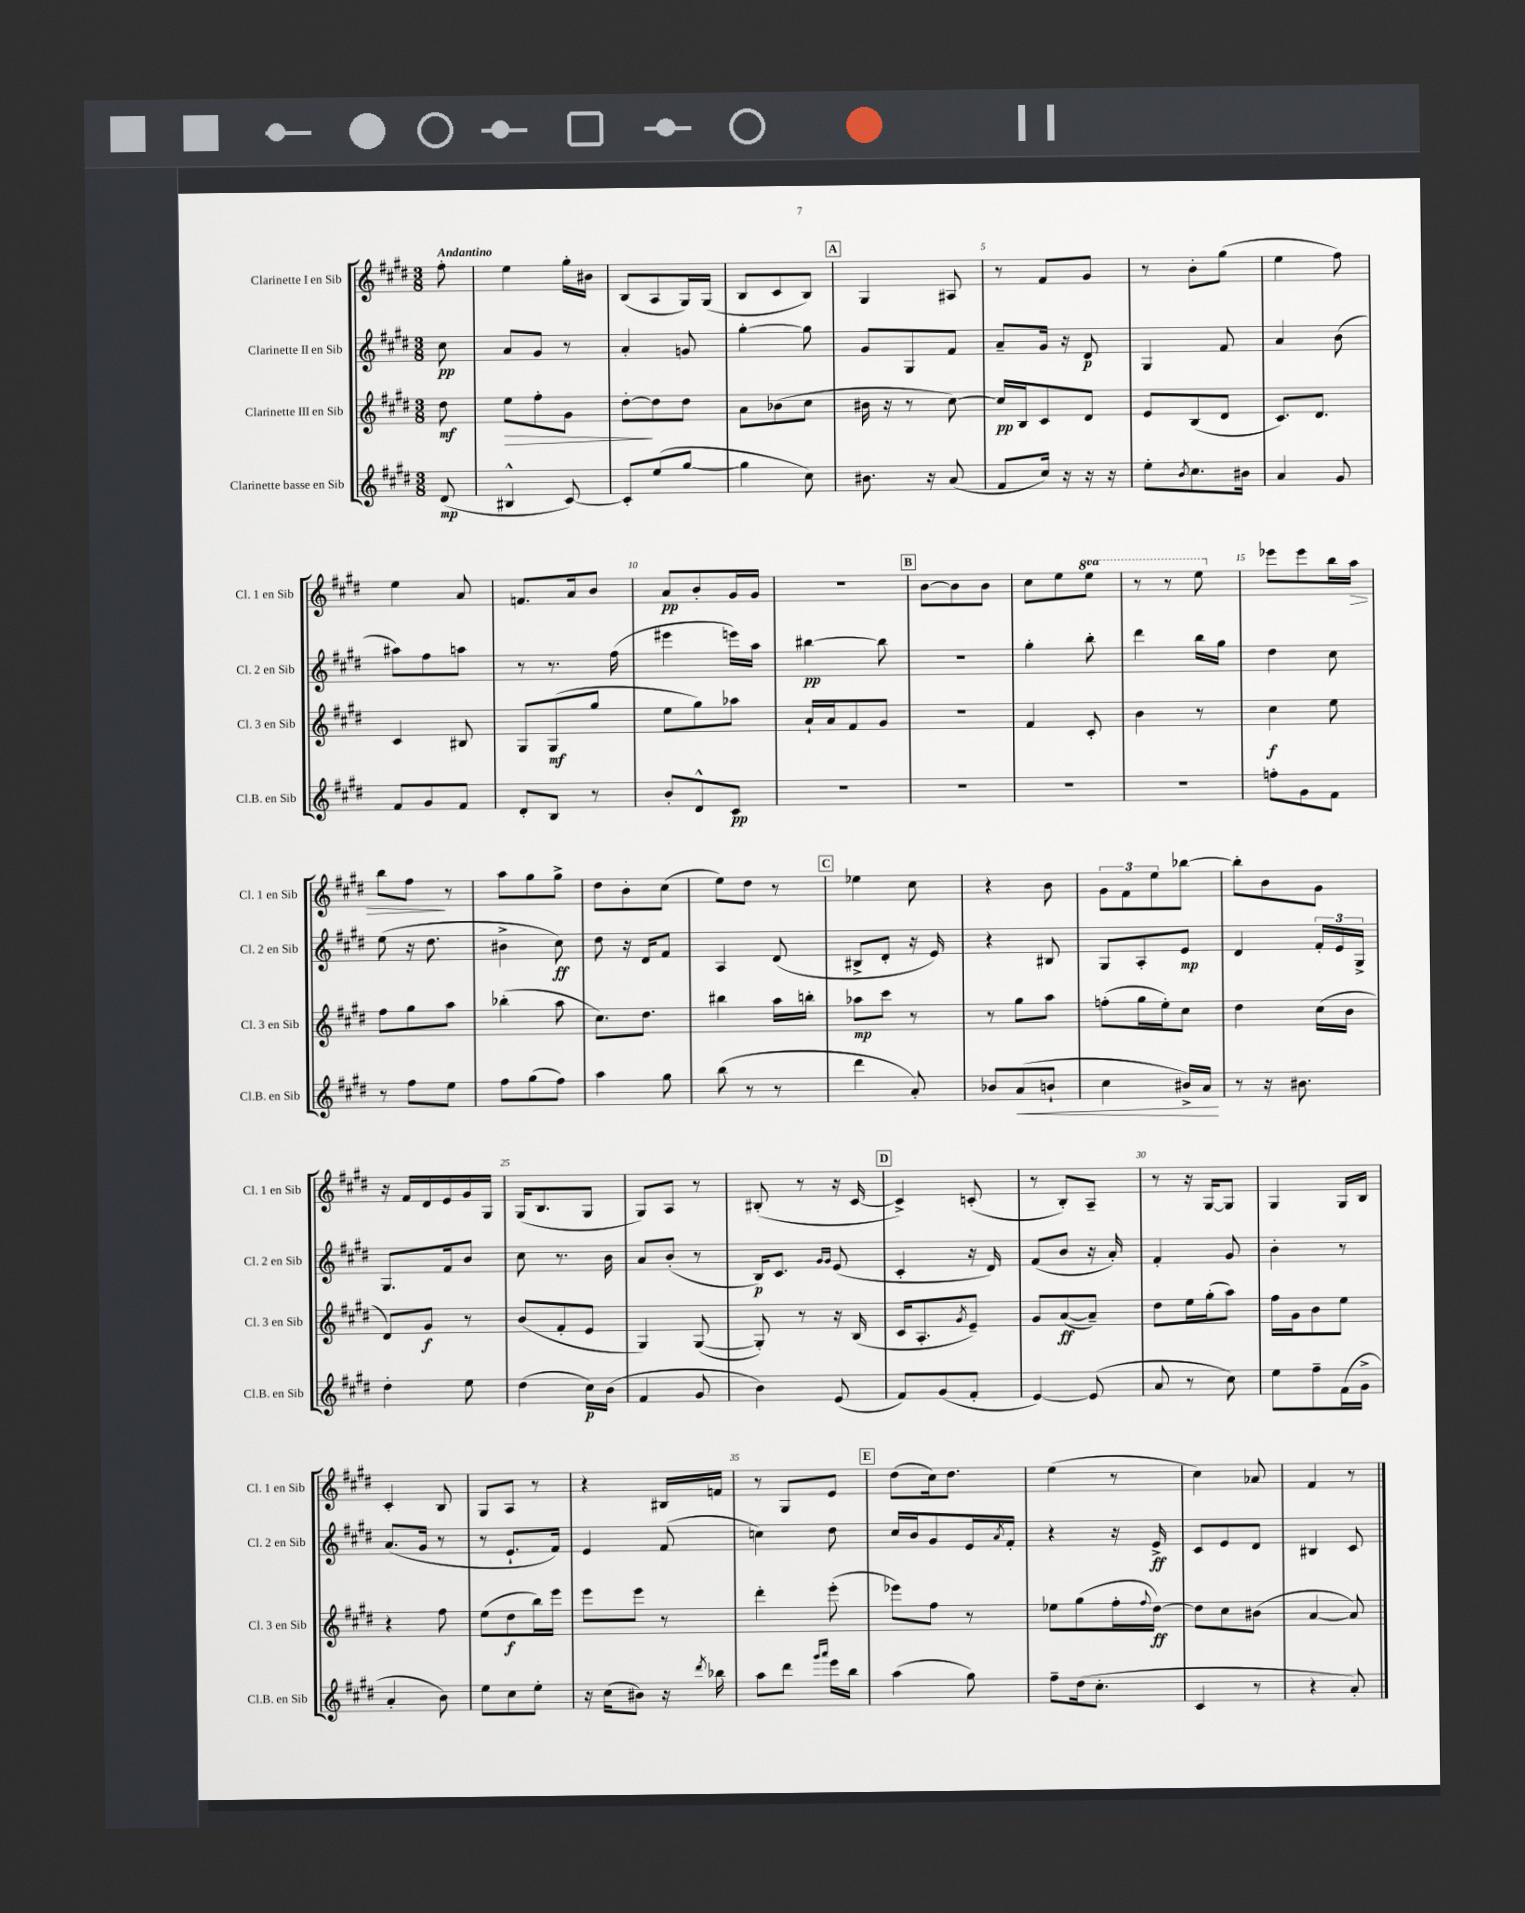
<<
\new StaffGroup <<
\new Staff = "s0" \with { instrumentName = "Clarinette I en Sib" shortInstrumentName = "Cl. 1 en Sib" } {
    \clef treble \key e \major \numericTimeSignature \time 3/8 \set Staff.ottavationMarkups = #ottavation-simple-ordinals \partial 8 \tempo "Andantino"
    fis''8-. |
    e''4 gis''16-. bis'16 |
    b8( a8 gis16) gis16( |
    b8 cis'8 b8) |
    \mark \markup { \box "A" } gis4 ais8 |
    r8 fis'8 gis'8 |
    r8 b'8-. gis''8( |
    e''4 fis''8) |
    e''4 a'8 |
    f'8. a'16 b'8 |
    a'8\pp b'8-. gis'16 gis'16 |
    r4. |
    \mark \markup { \box "B" } b'8~ b'8 b'8 |
    cis''8 e''8 \ottava #1 e'''8 |
    r8 r8 e'''8 \ottava #0 |
    ees'''8 ees'''8 b''16 a''16\> |
    b''8 fis''8\! r8 |
    a''8 gis''8 gis''8-> |
    dis''8 b'8-. cis''8( |
    e''8) dis''8 r8 |
    \mark \markup { \box "C" } ees''4 cis''8 |
    r4 b'8 |
    \tuplet 3/2 { gis'8 fis'8 e''8 } bes''8~ |
    bes''8-. b'8 gis'8 |
    r16 fis'16 dis'16 e'16 gis'16 gis16 |
    gis16( b8. gis8 |
    gis8) a8 r8 |
    bis8-.( r8 r16 cis'16~ |
    \mark \markup { \box "D" } cis'4->) c'8-.( |
    r8 b8-.) a8-- |
    r8 r16 gis16~ gis8 |
    gis4 gis16 b16 |
    cis'4-. b8 |
    gis8 a8 r8 |
    r4 bis16 f'16 |
    r8 gis8 e'8 |
    \mark \markup { \box "E" } dis''8( cis''16) dis''8. |
    e''4( r8 |
    cis''4) aes'8 |
    fis'4 r8 \bar "|." |
}
\new Staff = "s1" \with { instrumentName = "Clarinette II en Sib" shortInstrumentName = "Cl. 2 en Sib" } {
    \clef treble \key e \major \numericTimeSignature \time 3/8 \partial 8
    cis''8\pp |
    a'8 gis'8 r8 |
    a'4-. g'8 |
    gis''4~-. gis''8 |
    \mark \markup { \box "A" } gis'8 gis8 fis'8 |
    a'8-- gis'16 r16 dis'8\p |
    gis4 fis'8 |
    a'4 b'8( |
    ais''8) fis''8 a''8 |
    r8 r8. fis''16( |
    eis'''4 e'''16) a''16 |
    bis''4~\pp bis''8 |
    \mark \markup { \box "B" } R4. |
    gis''4-. b''8-. |
    dis'''4 b''16 gis''16 |
    dis''4 cis''8 |
    e''8( r16 dis''8. |
    bis'4-> cis''8\ff) |
    dis''8 r16 dis'16 fis'8 |
    a4 dis'8( |
    \mark \markup { \box "C" } bis8-> dis'8-. r16 e'16) |
    r4 bis8 |
    gis8 a8-. e'8\mp |
    dis'4 \tuplet 3/2 { fis'16-. e'16 gis16-> } |
    gis8. fis'16 b'8 |
    cis''8 r8. b'16 |
    a'8 b'8-.( r8 |
    b16\p) cis'8. \grace { gis'16 gis'16 } e'8( |
    \mark \markup { \box "D" } cis'4-. r16 dis'16) |
    fis'8( b'8 r16 a'16-.) |
    fis'4-. gis'8 |
    b'4-. r8 |
    a'8.( gis'16 r8 |
    r8 e'8.-! fis'16) |
    e'4 fis'8( |
    c''4) dis''8 |
    \mark \markup { \box "E" } cis''16 b'16 gis'8 e'16 \acciaccatura { a'8 } fis'16-. |
    r4 r16 e'16->\ff |
    cis'8 e'8 dis'8 |
    bis4 cis'8 \bar "|." |
}
\new Staff = "s2" \with { instrumentName = "Clarinette III en Sib" shortInstrumentName = "Cl. 3 en Sib" } {
    \clef treble \key e \major \numericTimeSignature \time 3/8 \partial 8
    dis''8\mf |
    e''8\> fis''8-. gis'8 |
    dis''8~-.\! dis''8 dis''8 |
    a'8 bes'8( cis''8 |
    \mark \markup { \box "A" } bis'16 r16 r8 cis''8~) |
    cis''16\pp b16 cis'8 dis'8 |
    e'8 b8( dis'8 |
    cis'8.) dis'8. |
    cis'4 bis8 |
    gis8 gis8\mf( gis''8 |
    e''8 gis''8) aes''8 |
    a'16-! a'16 fis'8 gis'8 |
    \mark \markup { \box "B" } R4. |
    fis'4 cis'8-. |
    b'4 r8 |
    cis''4\f e''8 |
    fis''8 gis''8 a''8 |
    bes''4-.( a''8 |
    cis''8.) dis''8. |
    bis''4 a''16 b''16-. |
    \mark \markup { \box "C" } aes''8\mp cis'''8 r8 |
    r8 gis''8 a''8 |
    f''8-.( gis''16 e''16-.) cis''8 |
    dis''4 cis''16( b'16 |
    dis'8) gis'8\f r8 |
    b'8( fis'8-. e'8 |
    gis4) gis8~( |
    gis8-.) r8 r16 b16( |
    \mark \markup { \box "D" } cis'16 a8.-. \acciaccatura { gis'8 } e'8--) |
    gis'8 a'8~\ff( a'8--) |
    dis''8 e''16 gis''16-.( a''8) |
    fis''16 gis'16 b'8 e''8 |
    r4 fis''8 |
    e''8( dis''8\f b''16) e'''16 |
    e'''8 e'''8 r8 |
    dis'''4-. e'''8-.( |
    \mark \markup { \box "E" } ees'''8) fis''8 r8 |
    ees''8 gis''8( fis''16-. \appoggiatura { fis''8 } dis''16~\ff) |
    dis''8 cis''8 bis'8( |
    a'4~ a'8) \bar "|." |
}
\new Staff = "s3" \with { instrumentName = "Clarinette basse en Sib" shortInstrumentName = "Cl.B. en Sib" } {
    \clef treble \key e \major \numericTimeSignature \time 3/8 \partial 8
    dis'8\mp( |
    bis4-^ cis'8~) |
    cis'8-. e''8( gis''8~ |
    gis''4 cis''8) |
    \mark \markup { \box "A" } bis'8. r16 a'8( |
    fis'8 cis''16) r16 r16 r16 |
    e''8-. \acciaccatura { b'8 } cis''8. bis'16 |
    a'4 gis'8 |
    fis'8 gis'8 fis'8 |
    dis'8-. b8 r8 |
    b'8-. dis'8-^ cis'8\pp |
    R4. |
    \mark \markup { \box "B" } R4. |
    R4. |
    R4. |
    f''8-. gis'8 fis'8 |
    r8 fis''8 e''8 |
    fis''8 gis''8( fis''8) |
    a''4 gis''8 |
    b''8( r8 r8 |
    \mark \markup { \box "C" } dis'''4 a'8-.) |
    bes'8 a'8\<( b'8-! |
    cis''4 bis'16->) a'16\! |
    r8 r16 bis'8. |
    dis''4-. e''8 |
    dis''4( cis''16\p) b'16( |
    fis'4 gis'8 |
    b'4) e'8( |
    \mark \markup { \box "D" } fis'8) gis'8( fis'8-. |
    e'4~) e'8( |
    a'8 r8 cis''8) |
    e''8 fis''8-- fis'16( gis'16-> |
    a'4-. b'8) |
    e''8 cis''8 e''8-. |
    r16 cis''16( bis'8) r16 \acciaccatura { dis'''8 } bes''16 |
    a''8 dis'''8 \grace { gis'''16 a'''16 } e'''16 b''16 |
    \mark \markup { \box "E" } a''4( gis''8) |
    fis''8-- dis''16( cis''8.-. |
    cis'4 r8 |
    r4 a'8-.) \bar "|." |
}
>>
>>
\layout { \context { \Score \override BarNumber.break-visibility = ##(#f #t #t) barNumberVisibility = #(every-nth-bar-number-visible 5) } }
